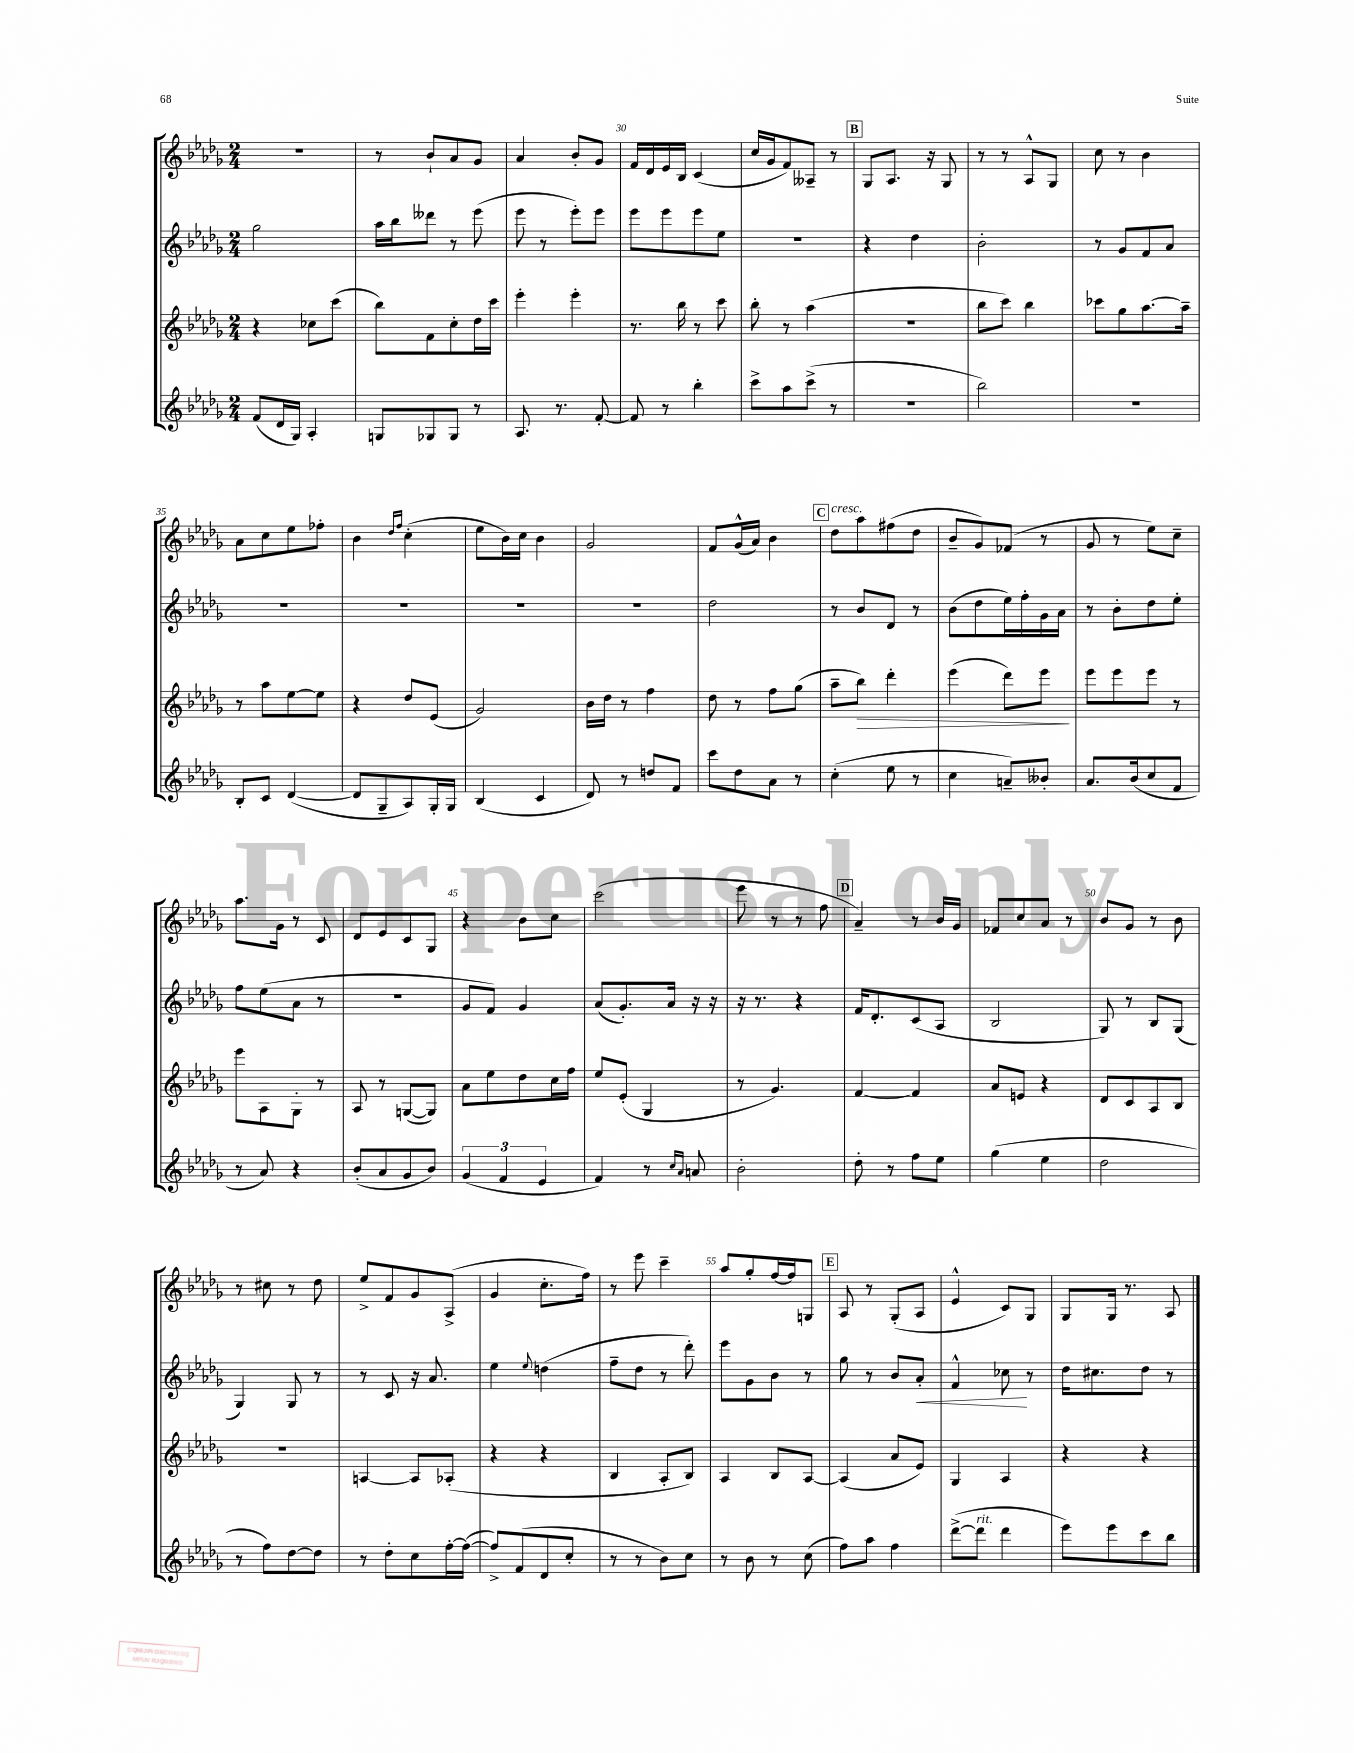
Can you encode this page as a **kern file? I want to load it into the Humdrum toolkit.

**kern	**kern	**dynam	**kern	**dynam	**kern
*part4	*part3	*part3	*part2	*part2	*part1
*staff4	*staff3	*staff3	*staff2	*staff2	*staff1
*clefG2	*clefG2	*	*clefG2	*	*clefG2
*k[b-e-a-d-g-]	*k[b-e-a-d-g-]	*	*k[b-e-a-d-g-]	*	*k[b-e-a-d-g-]
*M2/4	*M2/4	*	*M2/4	*	*M2/4
=27	=27	=27	=27	=27	=27
(8f/L	4r	.	2gg-\	.	2r
16d-/L	.	.	.	.	.
16G-/JJ)	.	.	.	.	.
4A-'/	8cc-X\L	.	.	.	.
.	(8ccc\J	.	.	.	.
=28	=28	=28	=28	=28	=28
8Gn/L	8bb-\L)	.	16aa-\LL	.	8r
.	.	.	16bb-\J	.	.
8G-X/	8f\	.	8ddd--X\J	.	8b-`/L
8G-/J	8cc'\	.	8r	.	8a-/
8r	16dd-\L	.	(8eee-\	.	8g-/J
.	16ccc\JJ	.	.	.	.
=29	=29	=29	=29	=29	=29
8.A-/	4eee-'\	.	8eee-\	.	4a-/
.	.	.	8r	.	.
8.r	.	.	.	.	.
.	4eee-'\	.	8eee-'\L)	.	8b-'/L
[8f'/	.	.	8eee-\J	.	8g-/J
=30	=30	=30	=30	=30	=30
8f/]	8.r	.	8eee-\L	.	16f/LL
.	.	.	.	.	16d-/
8r	.	.	8eee-\	.	16e-/
.	16bb-\	.	.	.	16B-/JJ
4bb-'\	8r	.	8eee-\	.	(4c/
.	8ccc\	.	8ee-\J	.	.
=31	=31	=31	=31	=31	=31
8ccc^\L	8bb-'\	.	2r	.	16cc/LL
.	.	.	.	.	16g-/J
8aa-\	8r	.	.	.	8f/)
(8ccc^\J	(4aa-\	.	.	.	8A--X~/J
8r	.	.	.	.	8r
!!LO:REH:place=s1:t=B
=32	=32	=32	=32	=32	=32
2r	2r	.	4r	.	8G-/L
.	.	.	.	.	8.A-/J
.	.	.	4dd-\	.	.
.	.	.	.	.	16r
.	.	.	.	.	8G-/
=33	=33	=33	=33	=33	=33
2bb-\)	8bb-\L	.	2b-'\	.	8r
.	8ccc\J)	.	.	.	8r
.	4bb-\	.	.	.	8A-^^/L
.	.	.	.	.	8G-/J
=34	=34	=34	=34	=34	=34
2r	8ccc-X\L	.	8r	.	8cc\
.	8gg-\	.	8g-/L	.	8r
.	[8.aa-\	.	8f/	.	4b-\
.	.	.	8a-/J	.	.
.	16aa-~\Jk]	.	.	.	.
!!LO:LB:g=z
=35	=35	=35	=35	=35	=35
8B-'/L	8r	.	2r	.	8a-\L
8c/J	8aa-\L	.	.	.	8cc\
([4d-/	[8ee-\	.	.	.	8ee-\
.	8ee-\J]	.	.	.	8ff-X'\J
=36	=36	=36	=36	=36	=36
8d-/L]	4r	.	2r	.	4b-\
8G-~/	.	.	.	.	.
.	.	.	.	.	16qqdd-/LL
.	.	.	.	.	16qqff/JJ
8A-/)	8dd-/L	.	.	.	(4cc'\
16G-'/L	(8e-/J	.	.	.	.
16G-/JJ	.	.	.	.	.
=37	=37	=37	=37	=37	=37
(4B-/	2g-/)	.	2r	.	8ee-\L
.	.	.	.	.	16b-\L)
.	.	.	.	.	16cc\JJ
4c/	.	.	.	.	4b-\
=38	=38	=38	=38	=38	=38
8d-/)	16b-\LL	.	2r	.	2g-/
.	16dd-\JJ	.	.	.	.
8r	8r	.	.	.	.
8ddn/L	4ff\	.	.	.	.
8f/J	.	.	.	.	.
=39	=39	=39	=39	=39	=39
8ccc\L	8dd-\	.	2dd-\	.	8f/L
8dd-\	8r	.	.	.	(16g-^^/L
.	.	.	.	.	16a-/JJ)
8a-\J	8ff\L	.	.	.	4b-\
8r	(8gg-\J	.	.	.	.
!!LO:REH:place=s1:t=C
=40	=40	=40	=40	=40	=40
!	!	!	!	!	!LO:TX:a:i:t=cresc.
(4cc'\	8aa-~\L	.	8r	.	8dd-\L
!	!	!LO:HP:b	!	!	!
.	8bb-\J)	>	8b-/L	.	8aa-\
8ee-\	4ddd-'\	.	8d-/J	.	(8ff#X\
8r	.	.	8r	.	8dd-\J
=41	=41	=41	=41	=41	=41
4cc\	(4eee-\	.	(8b-\L	.	8b-~/L
.	.	.	8dd-\	.	8g-/)
8an~/L)	8ddd-\L)	.	16ee-\L)	.	(8f-X/J
.	.	.	16ff'\	.	.
8b--X'/J	8eee-\J	.	16g-\	.	8r
.	.	.	16a-\JJ	.	.
.	.	]	.	.	.
=42	=42	=42	=42	=42	=42
8.a-/L	8eee-\L	.	8r	.	8g-/
.	8eee-\	.	8b-'\L	.	8r
(16b-/k	.	.	.	.	.
8cc/	8eee-\J	.	8dd-\	.	8ee-\L)
8f/J	8r	.	8ee-'\J	.	8cc~\J
!!LO:LB:g=z
=43	=43	=43	=43	=43	=43
8r	8eee-\L	.	8ff\L	.	8.aa-\L
8a-/)	8A-\	.	(8ee-\	.	.
.	.	.	.	.	16g-\Jk
4r	8G-'\J	.	8a-\J	.	8r
.	8r	.	8r	.	8c/
=44	=44	=44	=44	=44	=44
(8b-'/L	8A-/	.	2r	.	8d-/L
8a-/	8r	.	.	.	8e-/
8g-/	([8Gn/L	.	.	.	8c/
8b-/J)	8G/J])	.	.	.	8G-/J
=45	=45	=45	=45	=45	=45
(6g-/	8a-\L	.	8g-/L	.	4r
.	8ee-\	.	8f/J)	.	.
6f/	.	.	.	.	.
.	8dd-\	.	4g-/	.	8b-\L
6e-/	.	.	.	.	.
.	16cc\L	.	.	.	8cc\J
.	16ff\JJ	.	.	.	.
=46	=46	=46	=46	=46	=46
4f/)	8ee-/L	.	(8a-/L	.	(2ccc\
.	(8e-'/J	.	8.g-'/)	.	.
8r	4G-/	.	.	.	.
.	.	.	16a-/Jk	.	.
16qqcc/LL	.	.	.	.	.
16qqa-/JJ	.	.	.	.	.
8an/	.	.	16r	.	.
.	.	.	16r	.	.
=47	=47	=47	=47	=47	=47
2b-'\	8r	.	16r	.	8eee-\
.	.	.	8.r	.	.
.	4.g-/)	.	.	.	8r
.	.	.	4r	.	8r
.	.	.	.	.	8ff\
!!LO:REH:place=s1:t=D
=48	=48	=48	=48	=48	=48
8dd-'\	[4f/	.	16f/KL	.	4a-~/)
.	.	.	8.d-'/	.	.
8r	.	.	.	.	.
8ff\L	4f/]	.	(8c/	.	8r
8ee-\J	.	.	8A-/J	.	16b-/LL
.	.	.	.	.	16g-/JJ
=49	=49	=49	=49	=49	=49
(4gg-\	8a-/L	.	2B-/	.	8f-X/L
.	8en/J	.	.	.	8cc/
4ee-\	4r	.	.	.	8a-/J
.	.	.	.	.	8r
=50	=50	=50	=50	=50	=50
2dd-\	8d-/L	.	8G-/)	.	8b-/L
.	8c/	.	8r	.	8g-/J
.	8A-/	.	8B-/L	.	8r
.	8B-/J	.	(8G-/J	.	8b-\
!!LO:LB:g=z
=51	=51	=51	=51	=51	=51
8r	2r	.	4G-/)	.	8r
8ff\L)	.	.	.	.	8cc#X\
[8dd-\	.	.	8G-/	.	8r
8dd-\J]	.	.	8r	.	8dd-\
=52	=52	=52	=52	=52	=52
8r	[4An/	.	8r	.	8ee-^/L
8dd-'\L	.	.	8c/	.	8f/
8cc\	8A/L]	.	16r	.	8g-/
.	.	.	8.a-/	.	.
[16ff'\L	(8A-X'/J	.	.	.	(8A-^/J
(16ff\JJ_	.	.	.	.	.
=53	=53	=53	=53	=53	=53
8ff^/L])	4r	.	4ee-\	.	4g-/
(8f/	.	.	.	.	.
.	.	.	8qqee-/	.	.
8d-/	4r	.	(4ddn\	.	8.cc'\L
8cc'/J	.	.	.	.	.
.	.	.	.	.	16ff\Jk)
=54	=54	=54	=54	=54	=54
8r	4B-/	.	8ff~\L	.	8r
8r	.	.	8dd-\J	.	8eee-\
8b-\L)	8A-'/L	.	8r	.	4ccc~\
8cc\J	8B-/J)	.	8ddd-'\)	.	.
=55	=55	=55	=55	=55	=55
8r	4A-/	.	8eee-\L	.	8aa-/L
8b-\	.	.	8g-\	.	8gg-'/
8r	8B-/L	.	8b-\J	.	[16ff/L
.	.	.	.	.	16ff/J]
(8cc\	[8A-/J	.	8r	.	8Gn/J
!!LO:REH:place=s1:t=E
=56	=56	=56	=56	=56	=56
8ff\L)	(4A-/]	.	8gg-\	.	8A-/
8aa-\J	.	.	8r	.	8r
4ff\	8a-/L	.	8b-/L	.	(8G-'/L
!	!	!	!	!LO:HP:b	!
.	8e-/J)	.	8a-'/J	<	8A-/J
=57	=57	=57	=57	=57	=57
([8ddd-^\L	4G-/	.	4f^^/	.	4e-^^/
!LO:TX:a:i:t=rit.	!	!	!	!	!
8ddd-\J]	.	.	.	.	.
4ddd-\	4A-/	.	8cc-X\	.	8c/L)
.	.	.	8r	[	8G-/J
=58	=58	=58	=58	=58	=58
8eee-\L)	4r	.	16dd-\KL	.	8G-/L
.	.	.	8.cc#X\	.	.
8eee-\	.	.	.	.	16G-/Jk
.	.	.	.	.	8.r
8ccc\	4r	.	8dd-\J	.	.
8bb-\J	.	.	8r	.	8A-/
==	==	==	==	==	==
*-	*-	*-	*-	*-	*-
